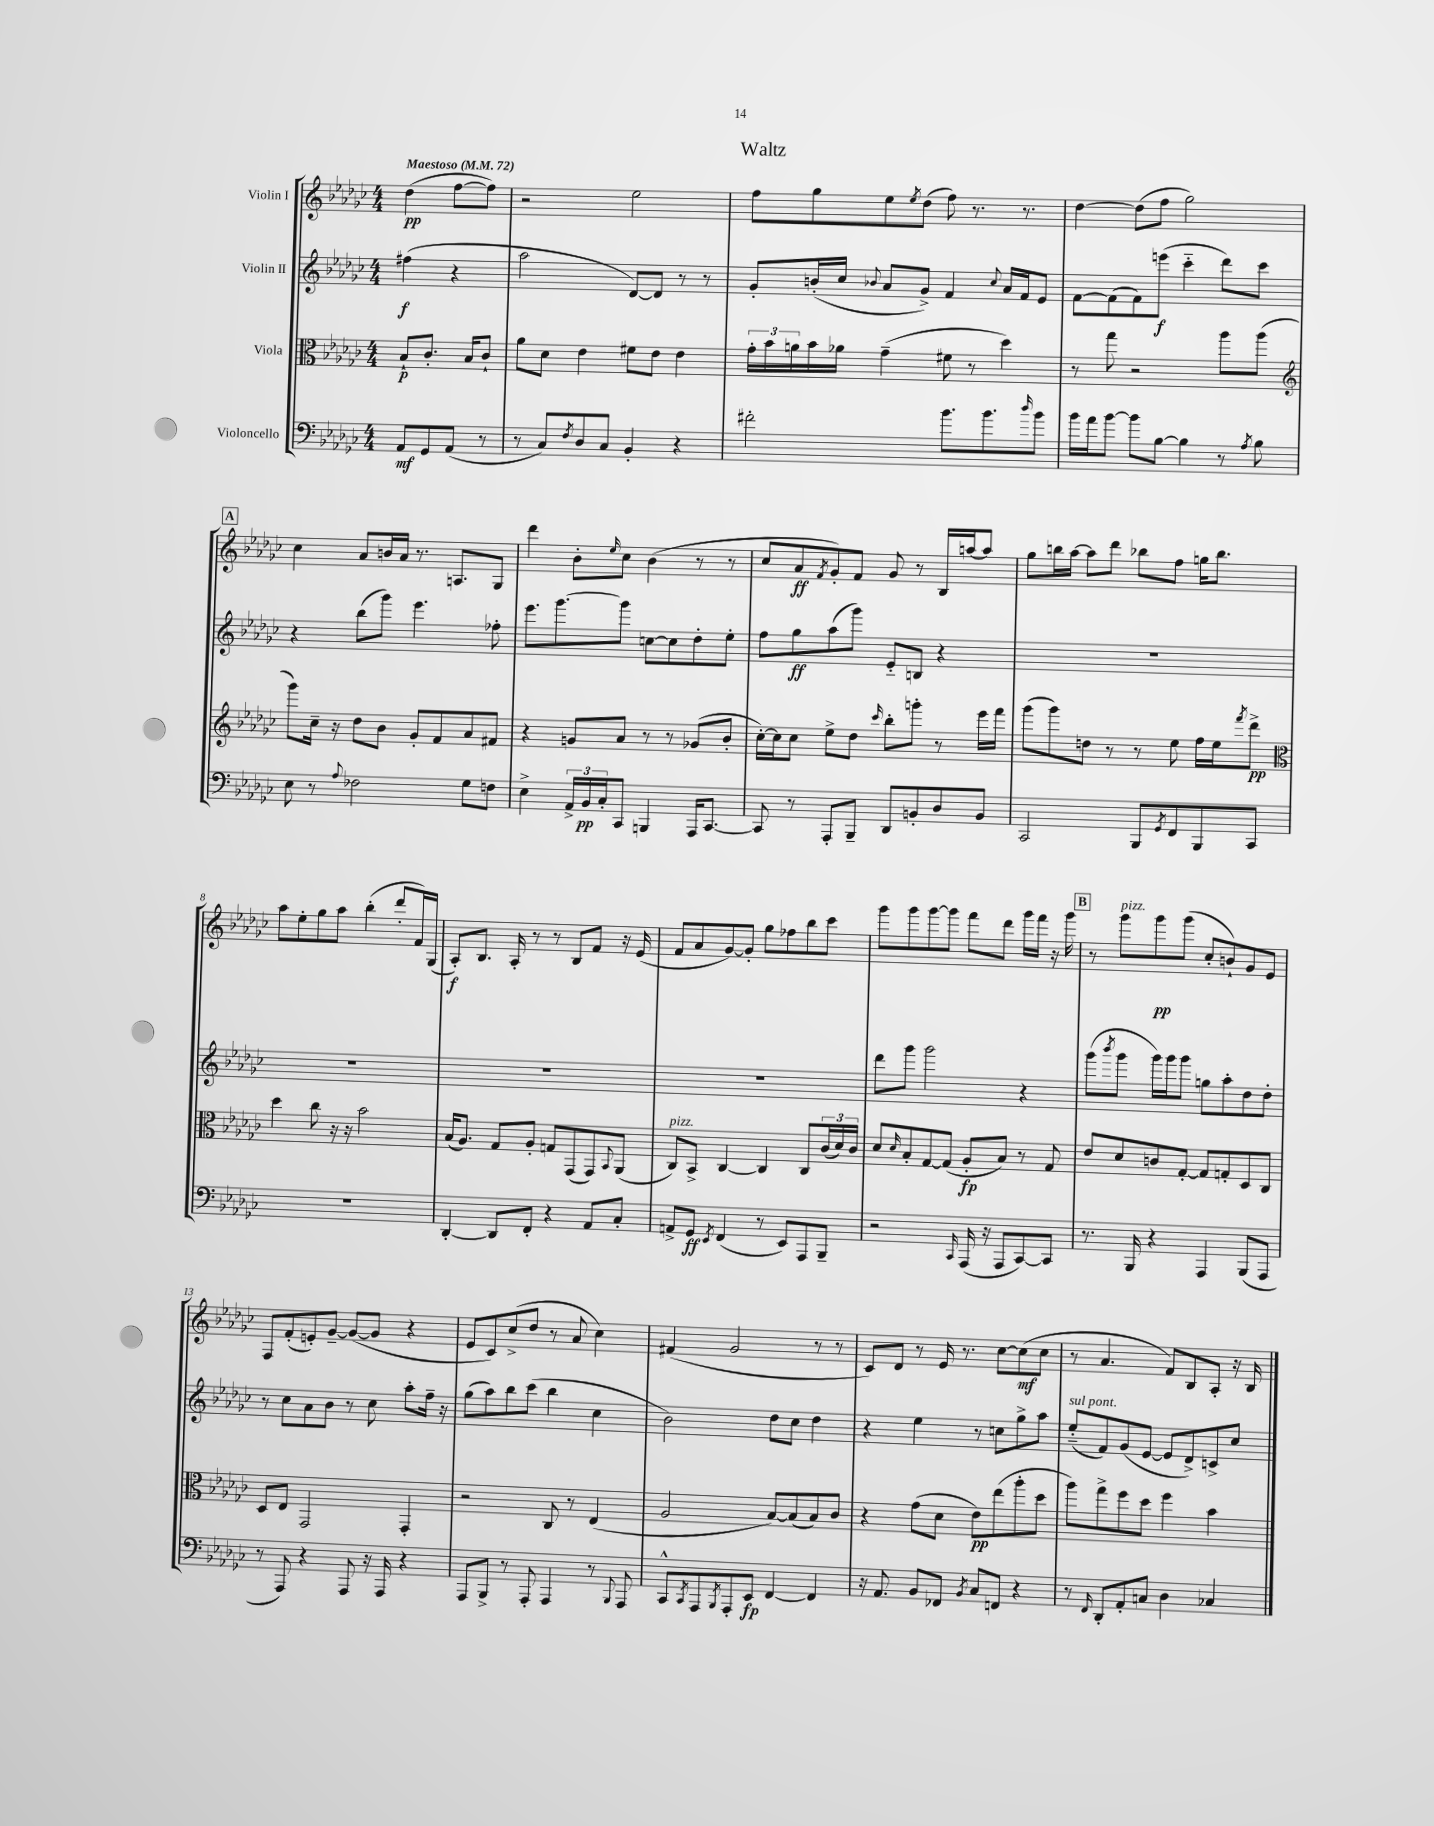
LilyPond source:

\header { title = "Waltz" }
<<
\new StaffGroup <<
\new Staff = "s0" \with { instrumentName = "Violin I" } {
    \clef treble \key ges \major \numericTimeSignature \time 4/4 \partial 2 \tempo "Maestoso" 4 = 72
    des''4\pp( f''8~ f''8) |
    r2 ees''2 |
    f''8 ges''8 ees''8 \acciaccatura { ees''8 } des''8( f''8) r8. r8. |
    des''4~ des''8( f''8 ges''2) |
    \mark \markup { \box "A" } ces''4 aes'8 b'16 aes'16 r8. a8. ges8 |
    des'''4 bes'8-. \grace { ees''16 } ces''8 bes'4( r8 r8 |
    ces''8 aes'8\ff \acciaccatura { f'8 } ges'8-.) f'8 ges'8 r8 bes16 a''16~ a''8 |
    ges''8 b''16 aes''16~ aes''8 des'''8 bes''8 f''8 g''16 bes''8. |
    aes''8 ees''8-. ges''8 aes''8 bes''4-.( des'''8-. f'16) ges16( |
    aes8-.\f) bes8. aes16-. r8 r8 bes8 f'8 r16 ees'16( |
    f'8 aes'8 ges'8~) ges'8-. ges''8 fes''8 bes''8 ces'''8 |
    ges'''8 ges'''8 ges'''8~ ges'''8 f'''8 des'''8 ges'''16 f'''16 r16 ges'''16 |
    \mark \markup { \box "B" } r8 ges'''8^\markup { \italic "pizz." } ges'''8\pp ges'''8( ces''8-. b'8-!) ges'8 ees'8 |
    f8 f'8-.( e'8-.) ges'8~-- ges'8~( ges'8 r4 |
    ees'8 ces'8) ces''8->( des''8 r8 aes'8 ces''4) |
    fis'4( ges'2 r8 r8 |
    ces'8) des'8 r8 ees'16 r8. ces''8~ ces''8\mf( ces''8 |
    r8 aes'4. f'8) bes8 aes8-. r16 bes16 \bar "|." |
}
\new Staff = "s1" \with { instrumentName = "Violin II" } {
    \clef treble \key ges \major \numericTimeSignature \time 4/4 \partial 2
    fis''4\f( r4 |
    aes''2 des'8~) des'8 r8 r8 |
    ges'8-. b'16-.( ces''16 \appoggiatura { bes'8 } aes'8 ges'8->) f'4 \appoggiatura { ces''8 } aes'16 f'16 ees'8 |
    f'8~ f'8( f'8) e'''8\f( ces'''4-_ des'''8) ces'''8 |
    \mark \markup { \box "A" } r4 bes''8( ges'''8) ees'''4. fes''8-. |
    ees'''8. ges'''8.~ ges'''8 c''8~ c''8 des''8-. ees''8-. |
    f''8 ges''8\ff aes''8( ges'''8) ees'8-_ b8 r4 |
    R1 |
    R1 |
    R1 |
    R1 |
    des'''8 ges'''8 ges'''2 r4 |
    \mark \markup { \box "B" } ges'''8( \acciaccatura { bes'''8 } ges'''8 ges'''16) ges'''16 ges'''8 g''8 aes''8-. des''8 des''8-. |
    r8 ces''8 aes'8 bes'8 r8 ces''8 aes''8-. f''16-- r16 |
    ges''8( aes''8) bes''8 ces'''8( bes''4 ces''4 |
    bes'2) des''8 ces''8 des''4 |
    r4 ees''4 r8 c''8 ges''8-> aes''8 |
    ees''8-_^\markup { \italic "sul pont." }( f'8) ges'8( ees'8~ ees'8 des'8->) c'8-> ces''8 \bar "|." |
}
\new Staff = "s2" \with { instrumentName = "Viola" } {
    \clef alto \key ges \major \numericTimeSignature \time 4/4 \partial 2
    bes8-!\p ces'8.-. bes16 ces'8-! |
    aes'8 des'8 ees'4 fis'8 ees'8 ees'4 |
    \tuplet 3/2 { ges'16-. bes'16 a'16 } bes'16 aes'16 ges'4--( fis'8 r8 des''4) |
    r8 ges''8 r2 aes''8 aes''8( |
    \mark \markup { \box "A" } \clef treble ges'''8) ces''16-- r16 des''8 bes'8 ges'8-. f'8 aes'8 fis'8 |
    r4 g'8 aes'8 r8 r8 ges'8( bes'8-. |
    ces''16~-.) ces''16 ces''8 ees''8-> des''8 \grace { ces'''16 } bes''8-. g'''8-. r8 ees'''16 f'''16 |
    ges'''8( ges'''8) d''8 r8 r8 ees''8 f''16 ees''16 \acciaccatura { f'''8 } des'''8->\pp |
    \clef alto des''4 ces''8 r16 r16 bes'2 |
    bes16( aes8.) ges8 aes8-. g8 ges,8( ges,8) \appoggiatura { bes,8 } aes,8( |
    ces8^\markup { \italic "pizz." }) bes,8-> ces4~ ces4 ces8 \tuplet 3/2 { ces'16( des'16) ces'16 } |
    des'8 \grace { des'16 } bes8-. ges8~ ges8( aes8-.\fp bes8) r8 ges8 |
    \mark \markup { \box "B" } ees'8 des'8 c'8 ges8~-. ges8 g8-. des8 ces8 |
    des8 ees8 ges,2 ges,4-. |
    r2 ces8 r8 ees4( |
    aes2 bes8~) bes8( bes8) ces'8 |
    r4 ges'8( des'8 ees'8\pp) ees''8( aes''8-. des''8 |
    aes''8) ges''8-> f''8 des''8 f''4 bes'4 \bar "|." |
}
\new Staff = "s3" \with { instrumentName = "Violoncello" } {
    \clef bass \key ges \major \numericTimeSignature \time 4/4 \partial 2
    aes,8\mf ges,8 aes,8( r8 |
    r8 ces8) \acciaccatura { f8 } des8 ces8 bes,4-. r4 |
    fis'2-. bes'8. bes'8. \grace { des''16 } bes'8 |
    bes'16 aes'16 bes'8~ bes'8 bes8~ bes4 r8 \acciaccatura { aes8 } bes8 |
    \mark \markup { \box "A" } ees8 r8 \appoggiatura { aes8 } fes2 ges8 f8 |
    ees4-> \tuplet 3/2 { aes,16-> bes,16\pp ces16-. } ces,8 b,,4 aes,,16 ces,8.~ |
    ces,8 r8 aes,,8-. bes,,8-- des,8 b,8-. des8 b,8 |
    ces,2 bes,,8 \acciaccatura { ges,8 } f,8 bes,,8 ces,8 |
    R1 |
    des,4~-. des,8 f,8-. r4 aes,8 ces8-. |
    a,8-> ges,8\ff \acciaccatura { ees,8 } f,4( r8 ees,8) aes,,8 bes,,8-- |
    r2 \grace { ces,16 } aes,,16( r16 aes,,8 ces,8~) ces,8 |
    \mark \markup { \box "B" } r8. bes,,16 r4 aes,,4 bes,,8( aes,,8 |
    r8 aes,,8) r4 aes,,8 r16 aes,,16 r4 |
    aes,,8 bes,,8-> r8 aes,,8-. aes,,4 r8 \appoggiatura { bes,,8 } aes,,8 |
    ces,8-^ \acciaccatura { ces,8 } aes,,8 \acciaccatura { bes,,8 } aes,,8-. ees,8\fp f,4~ f,4 |
    r16 aes,8. bes,8 fes,8 \acciaccatura { bes,8 } ces8 f,8 r4 |
    r8 \grace { f,16 } des,8-. aes,8-. c8 des4 ces4 \bar "|." |
}
>>
>>
